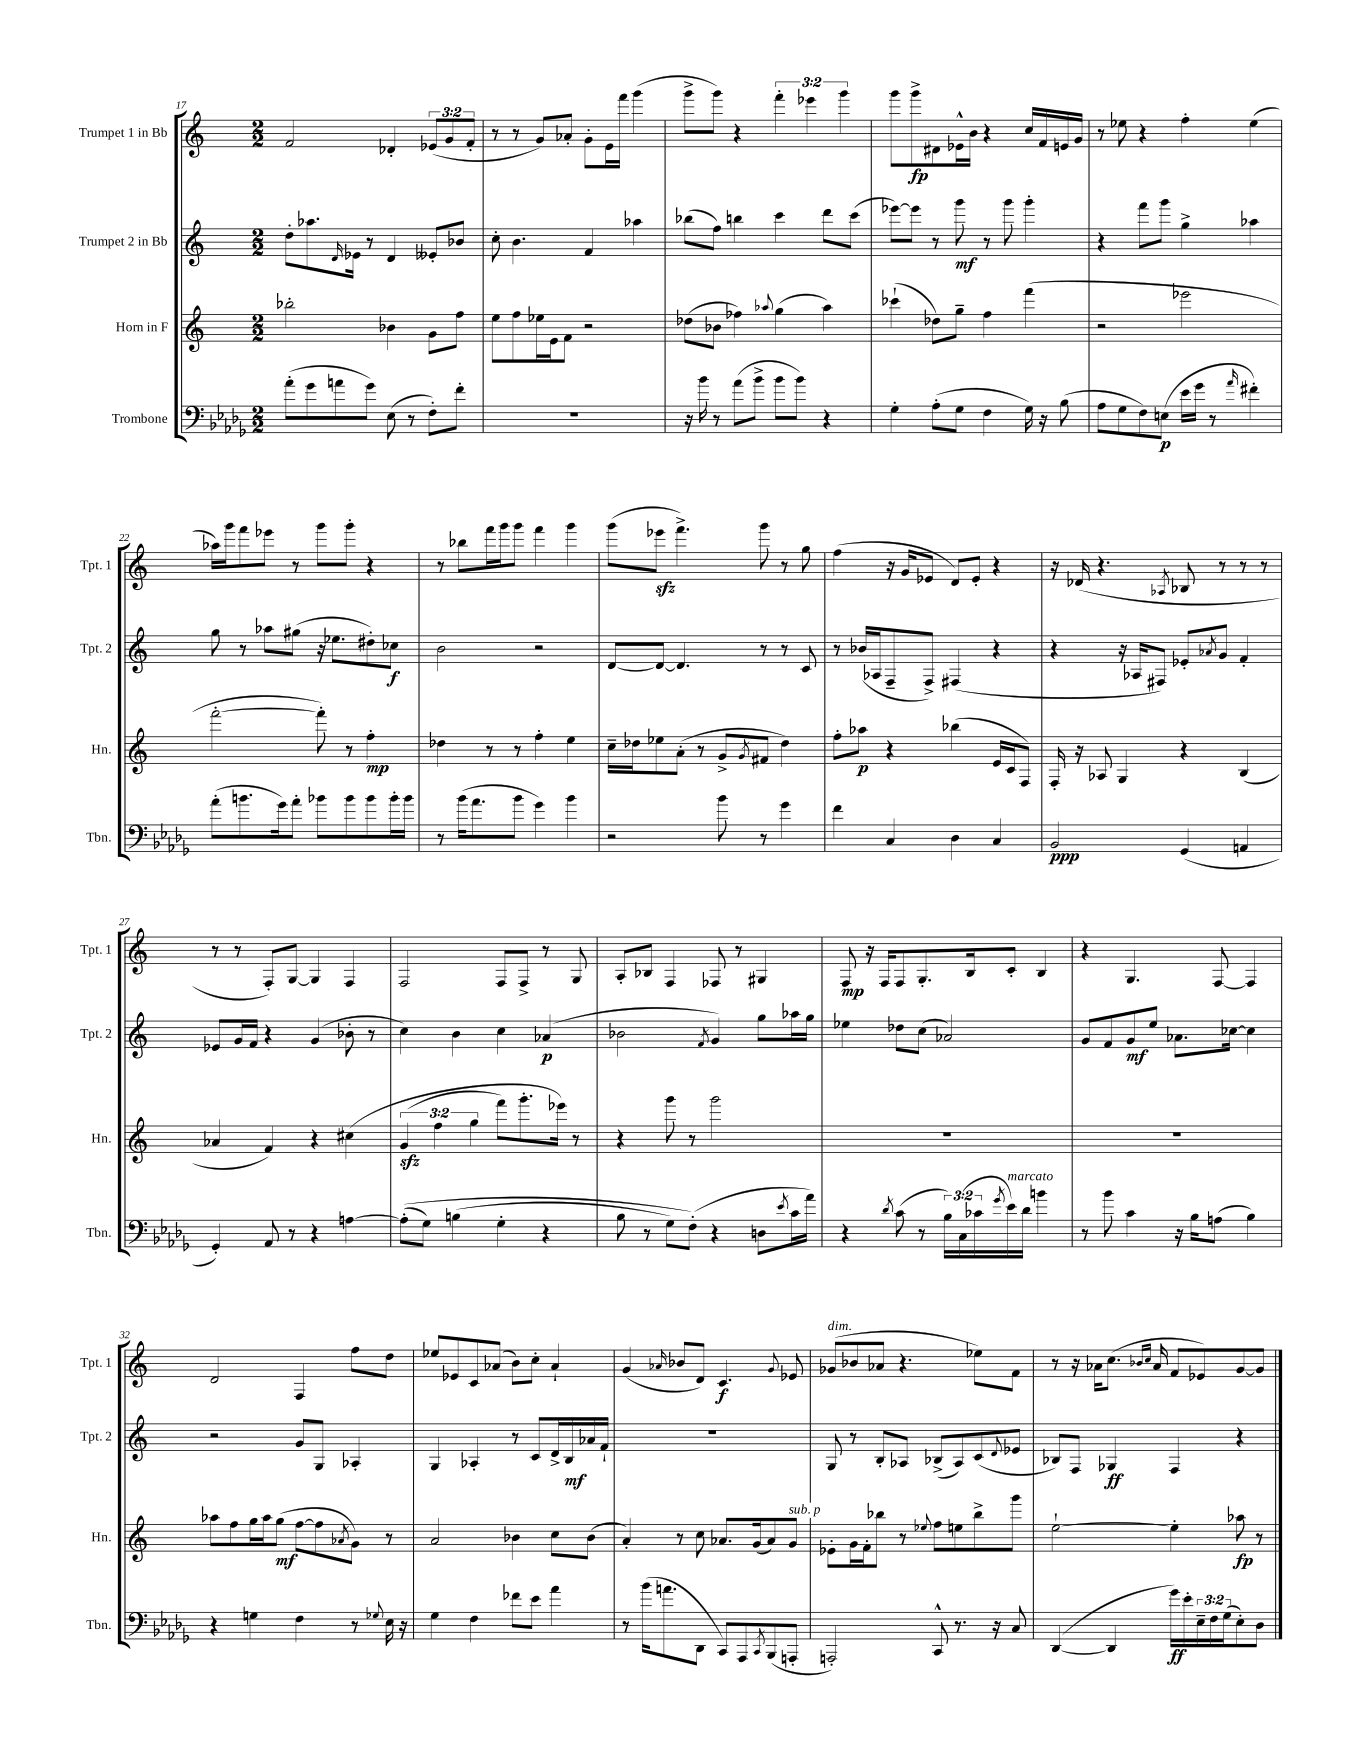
<<
\new StaffGroup <<
\new Staff = "s0" \with { instrumentName = "Trumpet 1 in Bb" shortInstrumentName = "Tpt. 1" } {
    \clef treble \key c \major \numericTimeSignature \time 2/2 \override Staff.TupletNumber.text = #tuplet-number::calc-fraction-text
    f'2 des'4-. \tuplet 3/2 { ees'8( g'8 f'8-. } |
    r8 r8 g'8) aes'8-. g'8-. e'16 f'''16 g'''4( |
    g'''8-> g'''8) r4 \tuplet 3/2 { f'''4-. ees'''4 g'''4 } |
    g'''8 g'''8->\fp dis'8 ees'16-^ b'16 r4 c''16 f'16 e'16 g'16 |
    r8 ees''8 r4 f''4-. ees''4( |
    aes''16) g'''16 f'''8 ees'''8 r8 g'''8 g'''8-. r4 |
    r8 bes''8 f'''16 g'''16 g'''8 f'''4 g'''4 |
    g'''8( ees'''8\sfz f'''4.->) g'''8 r8 g''8 |
    f''4( r16 g'16 ees'8 d'8) ees'8-. r4 |
    r16 des'16( r4. \acciaccatura { aes8 } bes8 r8 r8 r8 |
    r8 r8 f8-.) g8~ g4 f4 |
    f2 f8 f8-> r8 g8 |
    a8-. bes8 f4 fes8 r8 gis4 |
    f8\mp r16 f16 f8 g8.-. b16 c'8-. b4 |
    r4 g4. f8~ f4 |
    d'2 f4 f''8 d''8 |
    ees''8 ees'8 c'8 aes'8( b'8) c''8-. aes'4-! |
    g'4( \grace { aes'16 } bes'8 d'8) c'4.\f \appoggiatura { g'8 } ees'8 |
    ges'8^\markup { \italic "dim." }( bes'8 aes'8 r4. ees''8) f'8 |
    r8 r16 aes'16 c''8.( \grace { bes'16 c''16 } aes'16 f'8 ees'8) g'8~ g'8 \bar "|." |
}
\new Staff = "s1" \with { instrumentName = "Trumpet 2 in Bb" shortInstrumentName = "Tpt. 2" } {
    \clef treble \key c \major \numericTimeSignature \time 2/2
    d''8-. aes''8. \grace { d'16 } ees'16 r8 d'4 eeses'8-. bes'8 |
    c''8-. b'4. f'4 aes''4 |
    bes''8( f''8) b''4 c'''4 d'''8 c'''8( |
    ees'''8~) ees'''8 r8 g'''8\mf r8 g'''8 g'''4-. |
    r4 f'''8 g'''8 g''4-> aes''4 |
    g''8 r8 aes''8 gis''8( r16 ees''8. dis''8-.) ces''8\f |
    b'2 r2 |
    d'8~ d'8~ d'4. r8 r8 c'8 |
    r8 bes'16( aes16 f8-- f8->) fis4( r4 |
    r4 r16 aes16 fis8) ees'8-. \acciaccatura { aes'8 } g'8 f'4-. |
    ees'8 g'16 f'16 r4 g'4( bes'8-. r8 |
    c''4) b'4 c''4 aes'4\p( |
    bes'2 \acciaccatura { f'8 } g'4) g''8 aes''16 g''16 |
    ees''4 des''8 c''8( aes'2) |
    g'8 f'8 g'8\mf e''8 aes'8. ces''16~ ces''4 |
    r2 g'8 g8 aes4-. |
    g4 aes4-. r8 c'8 d'16-> b16\mf aes'16 f'16-! |
    R1 |
    g8 r8 b8-. aes8 bes8->( aes8) c'8( \appoggiatura { d'8 } ees'8 |
    bes8) f8 ges4\ff f4 r4 \bar "|." |
}
\new Staff = "s2" \with { instrumentName = "Horn in F" shortInstrumentName = "Hn." } {
    \clef treble \key c \major \numericTimeSignature \time 2/2 \override Staff.TupletNumber.text = #tuplet-number::calc-fraction-text
    bes''2-. bes'4 g'8 f''8 |
    e''8 f''8 ees''16 e'16 f'8 r2 |
    des''8( bes'8 fes''4) \appoggiatura { aes''8 } g''4( aes''4) |
    ces'''4-!( des''8) g''8-- f''4 f'''4( |
    r2 ees'''2 |
    f'''2~-. f'''8-.) r8 f''4-.\mp |
    des''4 r8 r8 f''4-. e''4 |
    c''16-- des''16 ees''8 a'8-.( r8 g'8-> \acciaccatura { g'8 } fis'8 des''4) |
    f''8-. aes''8\p r4 bes''4( e'16 c'16 f8) |
    f16-. r16 aes8 g4 r4 b4( |
    aes'4 f'4) r4 cis''4\( |
    \tuplet 3/2 { g'4\sfz( f''4 g''4 } f'''8) g'''8.-. ees'''16\) r8 |
    r4 g'''8 r8 g'''2 |
    R1 |
    R1 |
    aes''8 f''8 g''16 aes''16 g''8\mf( f''8~ f''8 \acciaccatura { aes'8 } g'8) r8 |
    a'2 bes'4 c''8 bes'8( |
    a'4-.) r8 c''8 aes'8. g'16( aes'8) g'8^\markup { \italic "sub. p" } |
    ees'8-. g'16 f'16-. bes''8 r8 \appoggiatura { ees''8 } f''8 e''8 bes''8-> g'''8 |
    e''2~-! e''4-. aes''8\fp r8 \bar "|." |
}
\new Staff = "s3" \with { instrumentName = "Trombone" shortInstrumentName = "Tbn." } {
    \clef bass \key des \major \numericTimeSignature \time 2/2 \override Staff.TupletNumber.text = #tuplet-number::calc-fraction-text
    aes'8-.( ges'8 a'8 ges'8) ees8( r8 f8-.) f'8-. |
    R1 |
    r16 bes'16 r8 aes'8( bes'8-> bes'8 bes'8) r4 |
    ges4-. aes8-.( ges8 f4 ges16) r16 bes8( |
    aes8 ges8 f8) e8\p( ees'16 ges'16 r8 \grace { aes'16 } fis'4-.) |
    aes'8-.( b'8. ges'16) aes'8-. bes'8 bes'8 bes'8 bes'16-. bes'16 |
    r8 bes'16( aes'8. bes'8 ges'4) bes'4 |
    r2 bes'8 r8 ges'4 |
    f'4 c4 des4 c4 |
    bes,2\ppp ges,4( a,4 |
    ges,4-.) aes,8 r8 r4 a4~ |
    a8-.(\( ges8) b4( ges4-. r4 |
    bes8 r8 ges8) f8-.(\) r4 d8 \acciaccatura { ees'8 } c'16 aes'16) |
    r4 \acciaccatura { des'8 } c'8( r8 \tuplet 3/2 { bes16) c16( ces'16 } \acciaccatura { ges'8 } ees'16^\markup { \italic "marcato" }) des'16 b'4 |
    r8 bes'8 c'4 r16 bes16 a8( bes4) |
    r4 g4 f4 r8 \appoggiatura { ges8 } ees16 r16 |
    ges4 f4 fes'8 ees'8 aes'4 |
    r8 bes'16( a'8. des,8 c,8) aes,,8 \acciaccatura { c,8 } bes,,8( a,,8-. |
    a,,2-.) c,8-^ r8. r16 c8 |
    des,4~( des,4 ges'16\ff) ees'16-. \tuplet 3/2 { ees16-- f16 ges16( } ees8-.) des8 \bar "|." |
}
>>
>>
\layout { \context { \Score currentBarNumber = #17 } }
